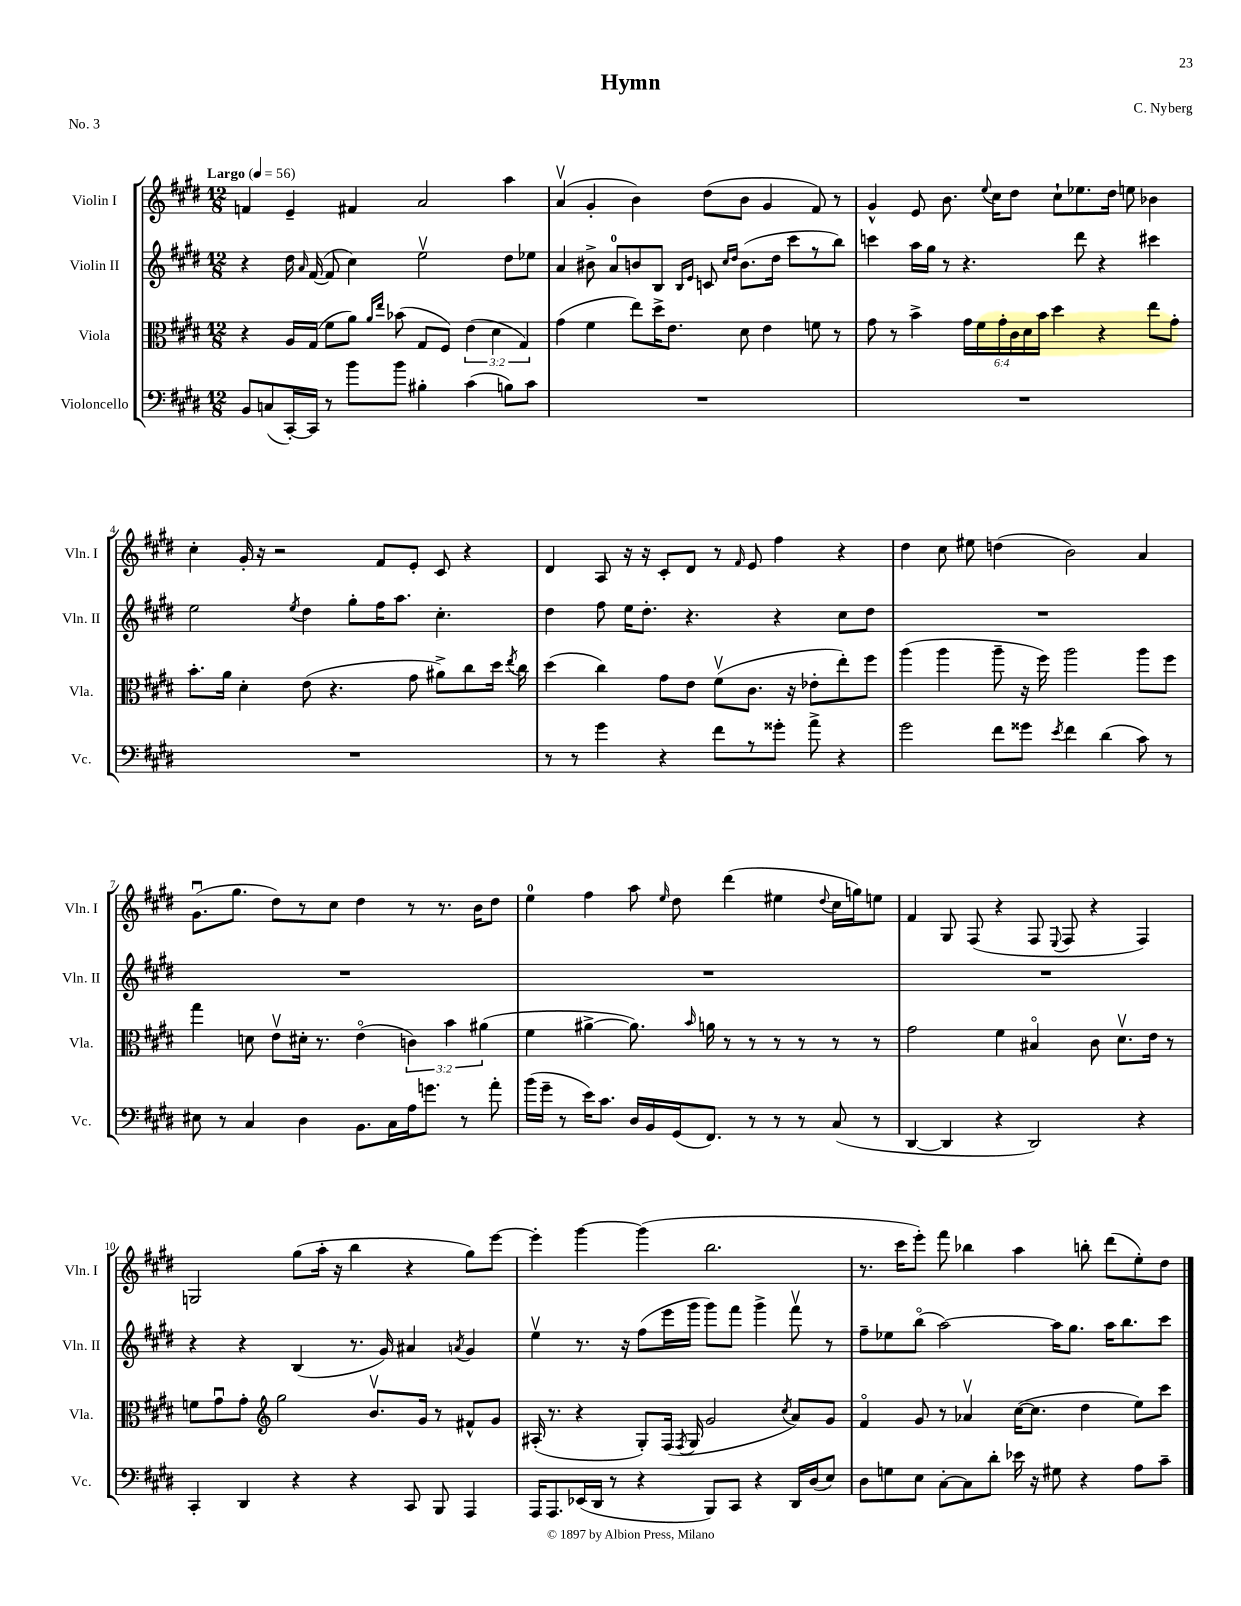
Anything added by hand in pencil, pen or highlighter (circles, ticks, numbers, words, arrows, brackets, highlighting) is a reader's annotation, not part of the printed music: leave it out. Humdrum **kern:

**kern	**kern	**kern	**kern
*part4	*part3	*part2	*part1
*staff4	*staff3	*staff2	*staff1
*I"Violoncello	*I"Viola	*I"Violin II	*I"Violin I
*I'Vc.	*I'Vla.	*I'Vln. II	*I'Vln. I
*clefF4	*clefC3	*clefG2	*clefG2
*k[f#c#g#d#]	*k[f#c#g#d#]	*k[f#c#g#d#]	*k[f#c#g#d#]
*M12/8	*M12/8	*M12/8	*M12/8
*MM56	*MM56	*MM56	*MM56
=1	=1	=1	=1
!	!	!	!LO:TX:a:B:t=Largo
8BB/L	4r	4r	4fn/
(8Cn/	.	.	.
[16CC#'/L)	16A/LL	16dd#\	4e~/
.	.	16qqa/	.
16CC#/JJ]	(16G#/JJ	([16f#/	.
8r	8f#\L	8f#/]	.
8b\L	8a\J)	4cc#\)	4f#X/
.	16qqa/LL	.	.
.	16qqee/JJ	.	.
8b\J	(8b-X\	.	.
4B#X'\	8G#/L	2eev\	2a/
.	8F#/J)	.	.
(4c#\	(6e\	.	.
.	6d#\	.	.
8Bn\L)	.	8dd#\L	4aa\
.	6G#/)	.	.
8c#\J	.	8ee-X\J	.
=2	=2	=2	=2
1.r	(4g#\	4a/	(4av/
.	4f#\	8b#X^\	4g#'/
.	.	8a/L	.
.	8ee\L)	8bn/	4b\)
.	16dd#^\K	8B/J	.
.	8.e\J	.	.
.	.	16qqB/LL	.
.	.	16qqe/JJ	.
.	.	8cn/	(8dd#\L
.	.	16qqcc#/LL	.
.	.	16qqdd#/JJ	.
.	8d#\	(8.b\L	8b\J
.	4e\	.	4g#/
.	.	16dd#\Jk	.
.	.	8ccc#\L	.
.	8fn\	8r	8f#/)
.	8r	8bb\J)	8r
=3	=3	=3	=3
1.r	8g#\	4cccn\	4g#^^/
.	8r	.	.
.	4b^\	16aa\LL	8e/
.	.	16gg#\JJ	.
.	.	8r	8.b\
.	24g#\LL	4.r	.
.	24f#\	.	.
.	.	.	8qqee/
.	.	.	16cc#\KL
.	24g#'\	.	.
.	24c#\	.	8dd#\J
.	24d#\	.	.
.	24b\JJ	.	.
.	4dd#\	.	8cc#`\L
.	.	8ddd#\	8.ee-X\
.	4r	4r	.
.	.	.	16dd#\Jk
.	.	.	8een\
.	8ee\L	4ccc#X\	4b-X\
.	8g#'\J	.	.
!!LO:LB:g=z
=4	=4	=4	=4
1.r	8.b'\L	2ee\	4cc#'\
.	16a\Jk	.	.
.	4d#'\	.	16g#'/
.	.	.	16r
.	.	.	2r
.	.	8qee/	.
.	(8e\	4dd#\	.
.	4.r	.	.
.	.	8gg#'\L	.
.	.	16ff#\K	8f#/L
.	.	8.aa\J	.
.	8g#\	.	8e'/J
.	8a#X^\L)	4.cc#'\	8c#/
.	8cc#\	.	4r
.	16dd#\Jk	.	.
.	8qee/	.	.
.	16cc#\	.	.
=5	=5	=5	=5
8r	(4dd#\	4dd#\	4d#/
8r	.	.	.
4g#\	4cc#\)	8ff#\	8A/
.	.	16ee\KL	16r
.	.	8.dd#'\J	16r
4r	8g#\L	.	8c#'/L
.	8e\J	4.r	8d#/J
8f#\L	(8f#v\L	.	8r
.	.	.	16qqf#/
8r	8.c#\J	.	8e/
8g##X'\J	.	4r	4ff#\
.	16r	.	.
8a^\	8e-X'\L	.	.
4r	8ee'\)	8cc#\L	4r
.	8ff#\J	8dd#\J	.
=6	=6	=6	=6
2g#\	(4aa\	1.r	4dd#\
.	4aa\	.	8cc#\
.	.	.	8ee#X\
8f#\L	8aa~\	.	(4ddn\
8g##X\J	16r	.	.
.	16ff#\)	.	.
8qe/	.	.	.
4f#\	2aa\	.	2b\)
(4d#\	.	.	.
8c#\)	8aa\L	.	4a/
8r	8ff#\J	.	.
!!LO:LB:g=z
=7	=7	=7	=7
8E#X\	4gg#\	1.r	(8.g#u\L
8r	.	.	.
.	.	.	8.gg#\J
4C#/	8dn\	.	.
.	8ev\L	.	8dd#\L)
4D#\	16d#X'\Jk	.	8r
.	8.r	.	.
.	.	.	8cc#\J
8.BB\L	(4e\	.	4dd#\
16C#\L	.	.	.
16A\J	6cn\)	.	8r
8.gn\J	.	.	.
.	.	.	8.r
.	6b\	.	.
8r	.	.	.
.	.	.	16b\KL
.	(6a#X\	.	.
8a'\	.	.	8dd#\J
=8	=8	=8	=8
(16b\LL	4f#\	1.r	4ee\
16g#~\JJ	.	.	.
8r	.	.	.
16e\KL)	[4a#X^\	.	4ff#\
8.c#\J	.	.	.
16D#/LL	8.a#\])	.	8aa\
16BB/	.	.	.
.	.	.	16qqee/
(16GG#/J	.	.	8dd#\
.	16qqb/	.	.
8.FF#/J)	16an\	.	.
.	8r	.	(4ddd#\
8r	8r	.	.
8r	8r	.	4ee#X\
8r	8r	.	.
.	.	.	8qqdd#/
(8C#/	8r	.	16cc#\LL
.	.	.	16ggn\J)
8r	8r	.	8een\J
=9	=9	=9	=9
[4DD#/	2g#\	1.r	4f#/
4DD#/]	.	.	8G#/
.	.	.	(8F#/
4r	4f#\	.	4r
2DD#/)	4B#X/	.	8F#/
.	.	.	8qqE/
.	.	.	8F#/
.	8c#\	.	4r
.	8.d#v\L	.	.
4r	.	.	4F#/)
.	16e\Jk	.	.
.	8r	.	.
!!LO:LB:g=z
=10	=10	=10	=10
4CC#'/	8fn\L	4r	2Gn/
.	8g#u\	.	.
4DD#/	8g#'\J	4r	.
*	*clefG2	*	*
.	2gg#\	.	.
4r	.	(4B/	(8gg#\L
.	.	.	16aa'\Jk
.	.	.	16r
4r	.	8.r	4bb\
.	8.bv/L	.	.
.	.	16g#/)	.
8CC#/	.	4a#X/	4r
.	16g#/Jk	.	.
8BBB/	8r	.	.
.	.	8qan/	.
4AAA/	8f#X^^/L	4g#/	8gg#\L)
.	8g#/J	.	[8eee\J
=11	=11	=11	=11
16AAA/KL	(16A#X'/	4eev\	4eee'\]
8.AAA/	8.r	.	.
(16EE-X/L	4r	8.r	[4ggg#\
16DD#/JJ	.	.	.
8r	.	.	.
.	.	16r	.
4r	8G#'/L)	(8ff#\L	(4ggg#\]
.	(16F#/Jk	16eee\L	.
.	8qF#/	.	.
.	16G#/	16ggg#\JJ	.
8BBB/L)	2g#/	8ggg#\L)	2.bb\
8CC#/J	.	8fff#\J	.
4r	.	4ggg#^\	.
.	8qcc#/	.	.
16DD#/LL	8a/L)	8fff#v\	.
(16D#/J	.	.	.
8E/J)	8g#/J	8r	.
=12	=12	=12	=12
8D#\L	4f#/	8ff#~\L	8.r
8Gn\	.	8ee-X\	.
.	.	.	16ccc#\KL
8E\J	8g#/	(8bb\J	8eee'\J)
[8C#'\L	8r	[2aa\)	8fff#\
8C#\]	4a-Xv/	.	4bb-X\
8d#'\J	.	.	.
16e-X\	([16cc#\KL	.	4aa\
16r	8.cc#\J]	.	.
8G#X\	.	16aa\KL]	.
.	.	8.gg#\J	.
4r	4dd#\	.	8bbn'\
.	.	16aa\KL	(8ddd#\L
.	.	8.bb\	.
8A\L	8ee\L)	.	8ee'\)
8c#~\J	8ccc#\J	8ccc#\J	8dd#\J
==	==	==	==
*-	*-	*-	*-
